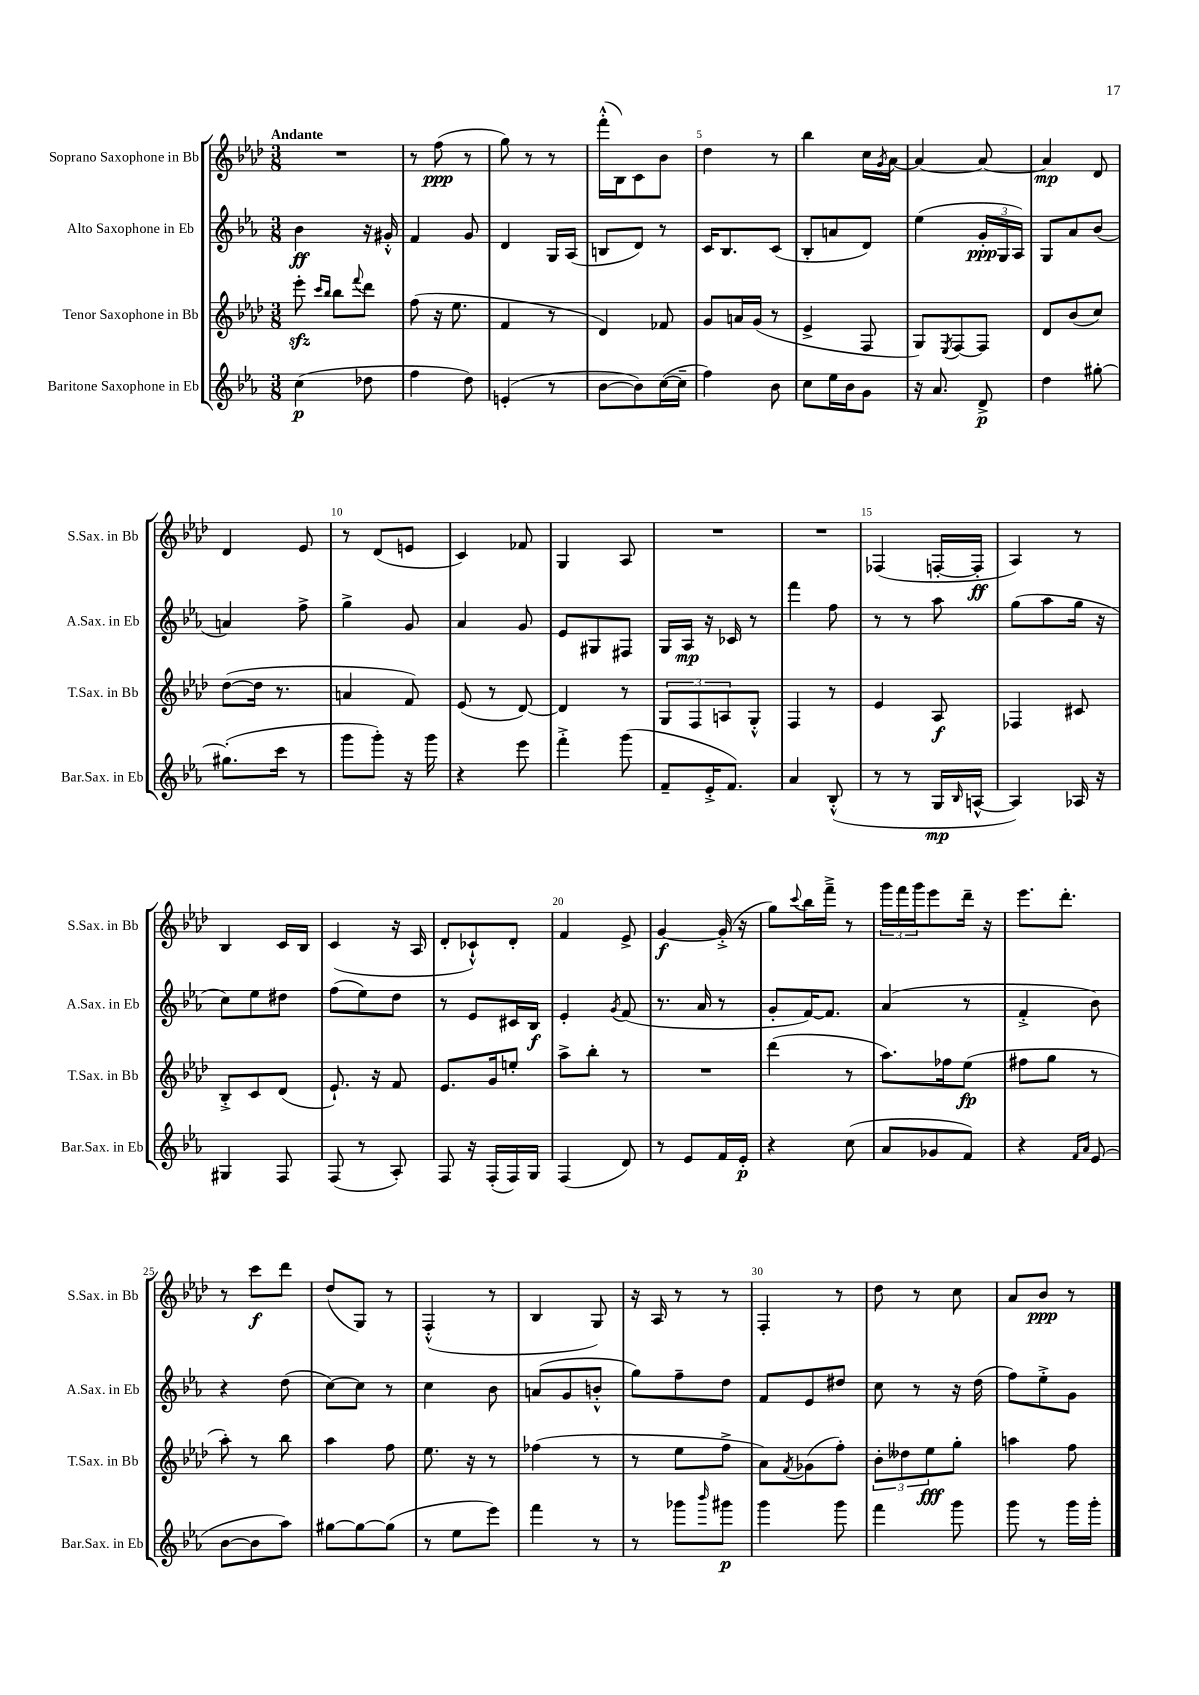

**kern	**dynam	**kern	**dynam	**kern	**dynam	**kern	**dynam
*part4	*part4	*part3	*part3	*part2	*part2	*part1	*part1
*staff4	*staff4	*staff3	*staff3	*staff2	*staff2	*staff1	*staff1
*I"Baritone Saxophone in Eb	*	*I"Tenor Saxophone in Bb	*	*I"Alto Saxophone in Eb	*	*I"Soprano Saxophone in Bb	*
*I'Bar.Sax. in Eb	*	*I'T.Sax. in Bb	*	*I'A.Sax. in Eb	*	*I'S.Sax. in Bb	*
*clefG2	*	*clefG2	*	*clefG2	*	*clefG2	*
*k[b-e-a-]	*	*k[b-e-a-d-]	*	*k[b-e-a-]	*	*k[b-e-a-d-]	*
*M3/8	*	*M3/8	*	*M3/8	*	*M3/8	*
=1	=1	=1	=1	=1	=1	=1	=1
!	!	!	!	!	!	!LO:TX:a:B:t=Andante	!
(4cc\	p	8eee-zz'\	.	4b-\	ff	4.r	.
.	.	16qqccc/LL	.	.	.	.	.
.	.	16qqbb-/JJ	.	.	.	.	.
.	.	8bb-\L	.	.	.	.	.
.	.	8qqfff/	.	.	.	.	.
8dd-X\	.	8ddd-\J	.	16r	.	.	.
.	.	.	.	16g#X'^^/	.	.	.
=2	=2	=2	=2	=2	=2	=2	=2
4ff\	.	(8ff\	.	4f/	.	8r	.
.	.	16r	.	.	.	(8ff\	ppp
.	.	8.ee-\	.	.	.	.	.
8dd\)	.	.	.	8g/	.	8r	.
=3	=3	=3	=3	=3	=3	=3	=3
(4en'/	.	4f/	.	4d/	.	8gg\)	.
.	.	.	.	.	.	8r	.
8r	.	8r	.	16G/LL	.	8r	.
.	.	.	.	(16A-/JJ	.	.	.
=4	=4	=4	=4	=4	=4	=4	=4
[8b-\L	.	4d-/)	.	8Bn/L	.	(16fff'^^\LL	.
.	.	.	.	.	.	16B-\J)	.
8b-\])	.	.	.	8d/J)	.	8c\	.
([16cc\L	.	8f-X/	.	8r	.	8b-\J	.
16cc~\JJ]	.	.	.	.	.	.	.
=5	=5	=5	=5	=5	=5	=5	=5
4ff\)	.	8g/L	.	16c/KL	.	4dd-\	.
.	.	.	.	8.B-/	.	.	.
.	.	16an/L	.	.	.	.	.
.	.	(16g/JJ	.	.	.	.	.
8b-\	.	8r	.	(8c/J	.	8r	.
=6	=6	=6	=6	=6	=6	=6	=6
8cc\L	.	4e-^/	.	8B-'/L	.	4bb-\	.
16ee-\L	.	.	.	8an/	.	.	.
16b-\J	.	.	.	.	.	.	.
8g\J	.	8F/	.	8d/J)	.	16cc\LL	.
.	.	.	.	.	.	8qg/	.
.	.	.	.	.	.	[16a-\JJ	.
=7	=7	=7	=7	=7	=7	=7	=7
16r	.	8G/L)	.	(4ee-\	.	4a-/_	.
8.a-/	.	.	.	.	.	.	.
.	.	8qE-/	.	.	.	.	.
.	.	[8F/	.	.	.	.	.
8d^/	p	8F/J]	.	24g'/LL	ppp	8a-/_	.
.	.	.	.	24G/	.	.	.
.	.	.	.	24A-/JJ)	.	.	.
=8	=8	=8	=8	=8	=8	=8	=8
4dd\	.	8d-/L	.	8G/L	.	4a-/]	mp
.	.	(8b-/	.	8a-/	.	.	.
[8gg#X'\	.	8cc/J)	.	(8b-/J	.	8d-/	.
!!LO:LB:g=z
=9	=9	=9	=9	=9	=9	=9	=9
(8.gg#X'\L]	.	([8dd-\L	.	4an/)	.	4d-/	.
.	.	16dd-\Jk]	.	.	.	.	.
16ccc\Jk	.	8.r	.	.	.	.	.
8r	.	.	.	8ff^\	.	8e-/	.
=10	=10	=10	=10	=10	=10	=10	=10
8ggg\L	.	4an/	.	4gg^\	.	8r	.
8ggg'\J)	.	.	.	.	.	(8d-/L	.
16r	.	8f/)	.	8g/	.	8en/J	.
16ggg\	.	.	.	.	.	.	.
=11	=11	=11	=11	=11	=11	=11	=11
4r	.	(8e-/	.	4a-/	.	4c/)	.
.	.	8r	.	.	.	.	.
8eee-\	.	[8d-/)	.	8g/	.	8f-X/	.
=12	=12	=12	=12	=12	=12	=12	=12
4fff'^\	.	4d-/]	.	8e-/L	.	4G/	.
.	.	.	.	8G#X/	.	.	.
(8ggg\	.	8r	.	8F#X/J	.	8A-/	.
=13	=13	=13	=13	=13	=13	=13	=13
8f~/L	.	12G/L	.	16G/LL	.	4.r	.
.	.	.	.	16A-/JJ	mp	.	.
.	.	12F/	.	.	.	.	.
16e-'^/K	.	.	.	16r	.	.	.
.	.	12An/	.	.	.	.	.
8.f/J)	.	.	.	16c-X/	.	.	.
.	.	8G'^^/J	.	8r	.	.	.
=14	=14	=14	=14	=14	=14	=14	=14
4a-/	.	4F/	.	4fff\	.	4.r	.
(8B-'^^/	.	8r	.	8ff\	.	.	.
=15	=15	=15	=15	=15	=15	=15	=15
8r	.	4e-/	.	8r	.	(4F-X/	.
8r	.	.	.	8r	.	.	.
16G/LL	mp	8A-/	f	8aa-\	.	[16Fn'/LL	.
16qqB-/	.	.	.	.	.	.	.
[16An^^/JJ	.	.	.	.	.	16F'/JJ]	ff
=16	=16	=16	=16	=16	=16	=16	=16
4A/])	.	4F-X/	.	(8gg\L	.	4A-/)	.
.	.	.	.	8aa-\	.	.	.
16A-X/	.	8c#X/	.	16gg\Jk	.	8r	.
16r	.	.	.	16r	.	.	.
!!LO:LB:g=z
=17	=17	=17	=17	=17	=17	=17	=17
4G#X/	.	8B-'^/L	.	8cc\L)	.	4B-/	.
.	.	8c/	.	8ee-\	.	.	.
8F/	.	(8d-/J	.	8dd#X\J	.	16c/LL	.
.	.	.	.	.	.	16B-/JJ	.
=18	=18	=18	=18	=18	=18	=18	=18
(8F/	.	8.e-`/)	.	(8ff\L	.	(4c/	.
8r	.	.	.	8ee-\)	.	.	.
.	.	16r	.	.	.	.	.
8A-'/)	.	8f/	.	8dd\J	.	16r	.
.	.	.	.	.	.	16A-/	.
=19	=19	=19	=19	=19	=19	=19	=19
8F/	.	8.e-/L	.	8r	.	8d-'/L	.
16r	.	.	.	8e-/L	.	8c-X`^^/)	.
(16F'/LL	.	16g/k	.	.	.	.	.
16F/)	.	8een'/J	.	16c#X/L	.	8d-'/J	.
16G/JJ	.	.	.	16B-/JJ	f	.	.
=20	=20	=20	=20	=20	=20	=20	=20
(4F/	.	8aa-^\L	.	4e-'/	.	4f/	.
.	.	8bb-'\J	.	.	.	.	.
.	.	.	.	8qg/	.	.	.
8d/)	.	8r	.	(8f/	.	8e-^/	.
=21	=21	=21	=21	=21	=21	=21	=21
8r	.	4.r	.	8.r	.	[4g/	f
8e-/L	.	.	.	.	.	.	.
.	.	.	.	16a-/	.	.	.
16f/L	.	.	.	8r	.	(16g'^/]	.
16e-'/JJ	p	.	.	.	.	16r	.
=22	=22	=22	=22	=22	=22	=22	=22
4r	.	(4ddd-\	.	8g'/L	.	8gg\L)	.
.	.	.	.	.	.	8qqccc/	.
.	.	.	.	[16f/K)	.	16bb-\L	.
.	.	.	.	8.f/J]	.	16fff~^\JJ	.
(8cc\	.	8r	.	.	.	8r	.
=23	=23	=23	=23	=23	=23	=23	=23
8a-/L	.	8.aa-\L)	.	(4a-/	.	24ggg\LL	.
.	.	.	.	.	.	24fff\	.
.	.	.	.	.	.	24ggg\J	.
8g-X/	.	.	.	.	.	8eee-\	.
.	.	16ff-X\k	.	.	.	.	.
8f/J)	.	(8ee-\J	fp	8r	.	16ddd-~\Jk	.
.	.	.	.	.	.	16r	.
=24	=24	=24	=24	=24	=24	=24	=24
4r	.	8ff#X\L	.	4f'^/	.	8.eee-\L	.
.	.	8gg\J	.	.	.	.	.
.	.	.	.	.	.	8.ddd-'\J	.
16qqf/LL	.	.	.	.	.	.	.
16qqa-/JJ	.	.	.	.	.	.	.
(8e-/	.	8r	.	8b-\)	.	.	.
!!LO:LB:g=z
=25	=25	=25	=25	=25	=25	=25	=25
[8b-\L	.	8aa-'\)	.	4r	.	8r	.
8b-\]	.	8r	.	.	.	8ccc\L	f
8aa-\J)	.	8bb-\	.	(8dd\	.	8ddd-\J	.
=26	=26	=26	=26	=26	=26	=26	=26
[8gg#X\L	.	4aa-\	.	[8cc\L)	.	(8dd-/L	.
8gg#\_	.	.	.	8cc\J]	.	8G/J)	.
(8gg#\J]	.	8ff\	.	8r	.	8r	.
=27	=27	=27	=27	=27	=27	=27	=27
8r	.	8.ee-\	.	4cc\	.	(4F'^^/	.
8ee-\L	.	.	.	.	.	.	.
.	.	16r	.	.	.	.	.
8eee-\J)	.	8r	.	8b-\	.	8r	.
=28	=28	=28	=28	=28	=28	=28	=28
4fff\	.	(4ff-X\	.	(8an/L	.	4B-/	.
.	.	.	.	8g/	.	.	.
8r	.	8r	.	8bn'^^/J	.	8G/)	.
=29	=29	=29	=29	=29	=29	=29	=29
8r	.	8r	.	8gg\L)	.	16r	.
.	.	.	.	.	.	16A-/	.
8ggg-X\L	.	8ee-\L	.	8ff~\	.	8r	.
16qqbbb-/	.	.	.	.	.	.	.
8ggg#X\J	p	8ff^\J	.	8dd\J	.	8r	.
=30	=30	=30	=30	=30	=30	=30	=30
4ggg\	.	8a-\L)	.	8f/L	.	4F'/	.
.	.	8qf/	.	.	.	.	.
.	.	(8g-X\	.	8e-/	.	.	.
8ggg\	.	8ff'\J)	.	8dd#X/J	.	8r	.
=31	=31	=31	=31	=31	=31	=31	=31
4fff\	.	12b-'\L	.	8cc\	.	8dd-\	.
.	.	12dd--X\	.	.	.	.	.
.	.	.	.	8r	.	8r	.
.	.	12ee-\	fff	.	.	.	.
8ggg\	.	8gg'\J	.	16r	.	8cc\	.
.	.	.	.	(16dd\	.	.	.
=32	=32	=32	=32	=32	=32	=32	=32
8ggg\	.	4aan\	.	8ff\L)	.	8a-/L	.
8r	.	.	.	8ee-'^\	.	8b-/J	ppp
16ggg\LL	.	8ff\	.	8g\J	.	8r	.
16ggg'\JJ	.	.	.	.	.	.	.
==	==	==	==	==	==	==	==
*-	*-	*-	*-	*-	*-	*-	*-
